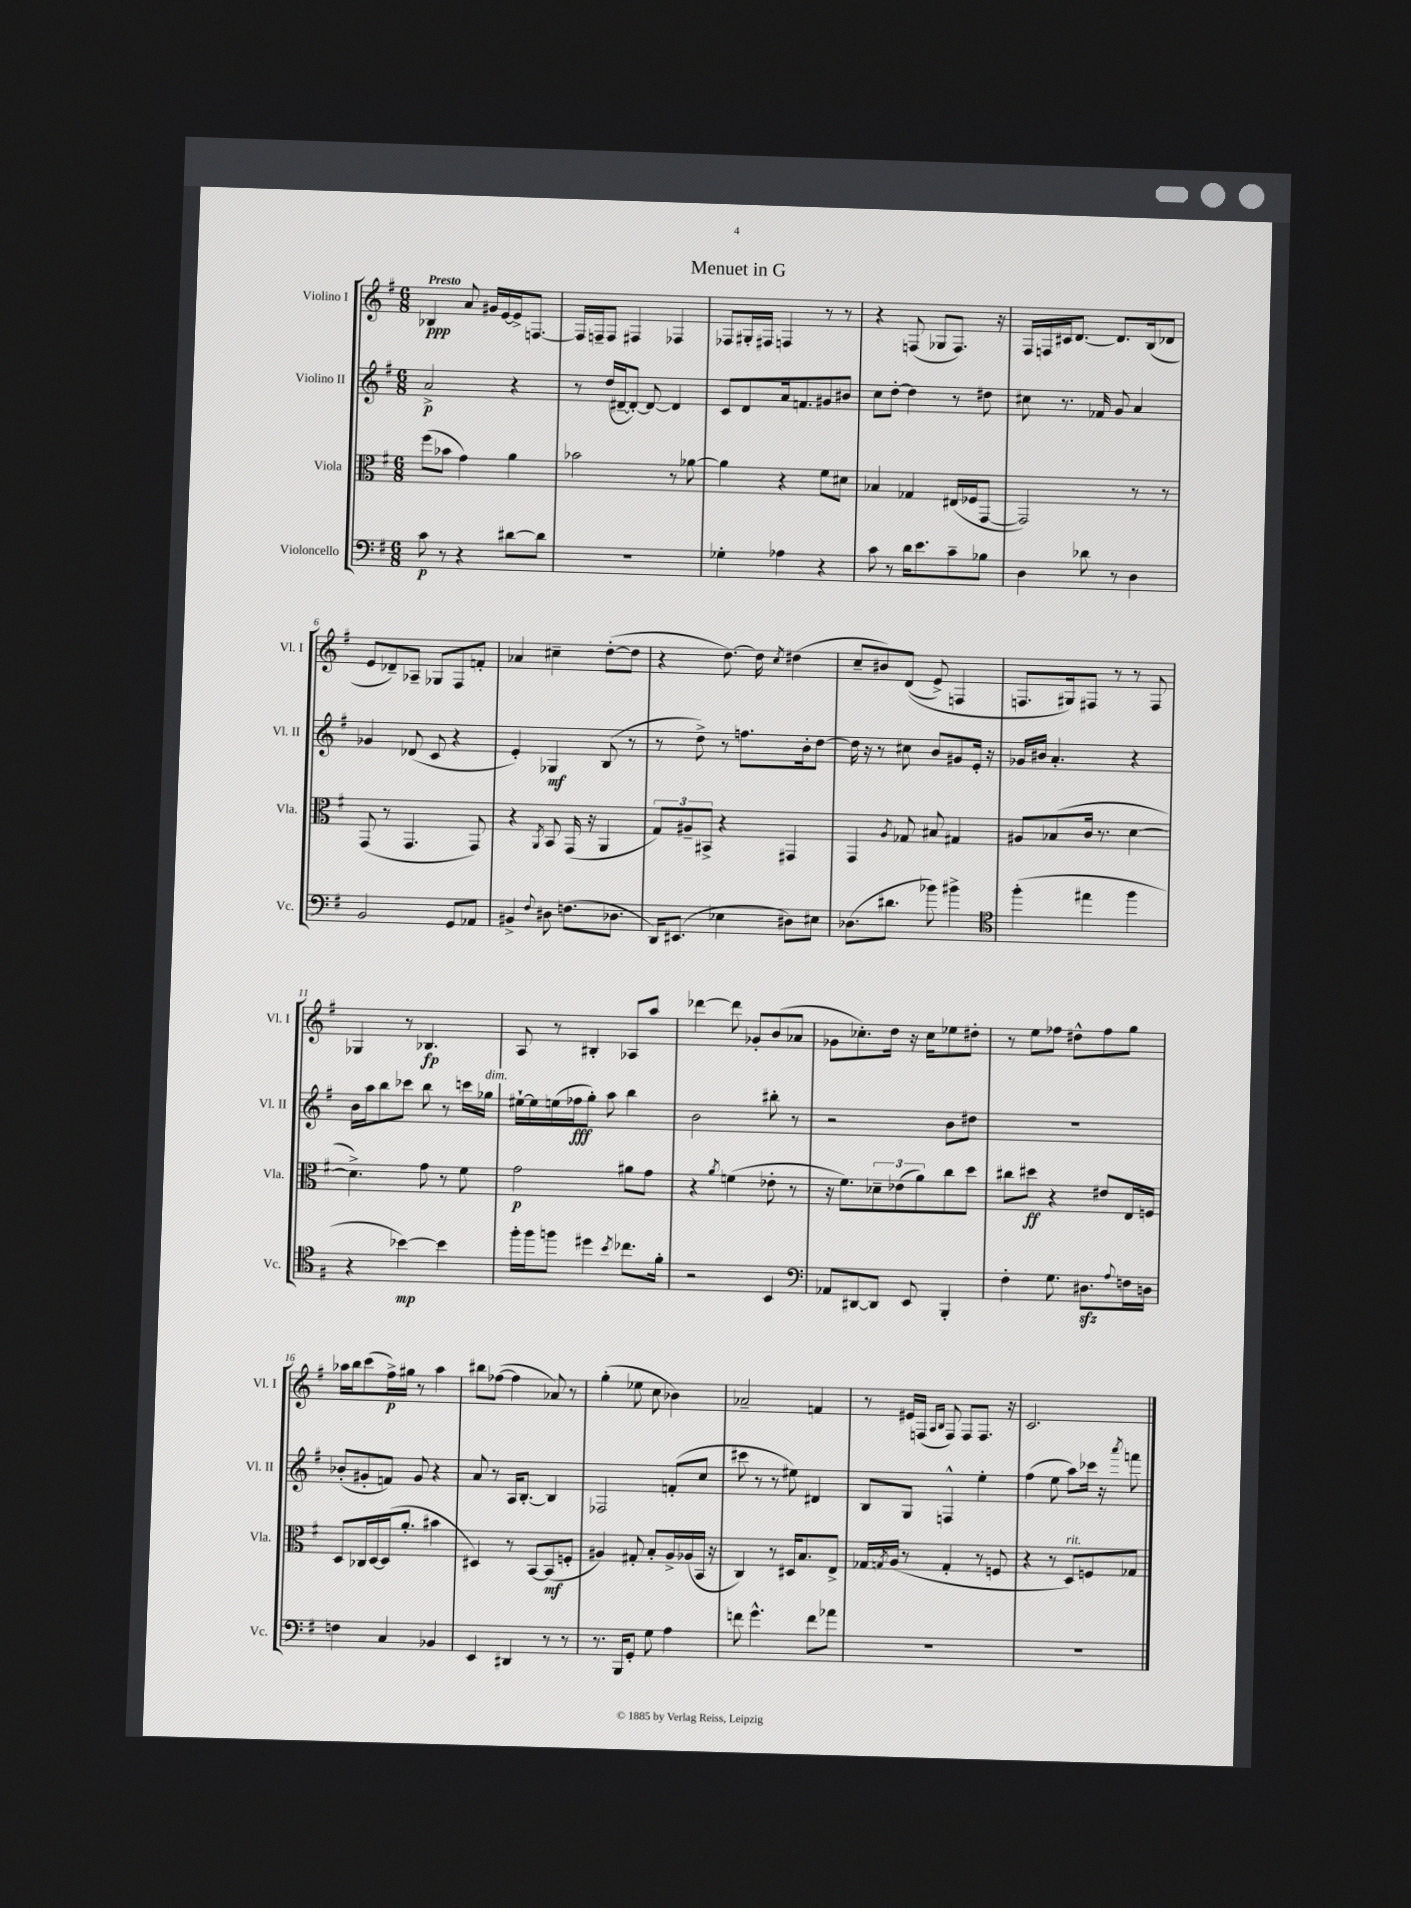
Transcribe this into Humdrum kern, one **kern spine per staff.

**kern	**kern	**kern	**kern
*staff4	*staff3	*staff2	*staff1
*clefF4	*clefC3	*clefG2	*clefG2
*k[f#]	*k[f#]	*k[f#]	*k[f#]
*M6/8	*M6/8	*M6/8	*M6/8
8c\	(8ff#\L	2a^/	4B-/
8r	8b-\J	.	.
4r	4g\)	.	8a/
.	.	.	16g#/LL
.	.	.	[16e/
[8d#\L	4a\	4r	16e^/]J
.	.	.	[8.F/J
8d#\]J	.	.	.
=	=	=	=
2.r	2b-\	8r	16F/]LL
.	.	.	16F~/J
.	.	(16dd/LL	8F/J
.	.	[16d#~/J	.
.	.	8d#'/_J)	4F#/
.	.	8d#/_	.
.	8r	4d#/]	4F-/
.	[8a-\	.	.
=	=	=	=
4G-'\	4a-\]	8c/L	8F-/L
.	.	8d/	16G#'/L
.	.	.	16F#/JJ
4A-\	4r	16a/k	4F/
.	.	8.f/	.
4r	8f#\L	8g#/	8r
.	8d#\J	8b#/J	8r
=	=	=	=
8c\	4B-/	8cc\L	4r
8r	.	[8dd'\J	.
16d\LK	4G-/	4dd\]	(8F/
8.e\	.	.	.
.	.	.	8G-/L
8c~\	(16E#/LL	8r	8.F/J)
.	16F-/J	.	.
8B-\J	[8GG/J	8dd#\	.
.	.	.	16r
=	=	=	=
4D\	2GG/])	8cc#\	16F#/LL
.	.	.	16F/
.	.	8.r	16c#/J
.	.	.	[8.d/J
8d-\	.	.	.
.	.	16f-/	.
8r	.	8g/	8.d/]L
4D\	8r	4a/	.
.	.	.	(16B/k
.	8r	.	8d-/J
=	=	=	=
2BB/	(8GG/	4g-/	8e/L
.	8r	.	8d-~/)
.	4.GG/	(8d-/	8A-~/J
.	.	8c/	8G-/L
8GG/L	.	4r	8F#/
8AA-/J	8GG/)	.	8f'/J
=	=	=	=
4BB#^/	4r	4e'/)	4a-/
8qqF#/	8qAA/	.	.
8D#\	8BB/	4G-/	4cc#~\
(8.F\L	(16GG/	.	.
.	16r	.	.
.	4AA/	(8B/	([8dd'\L
8.D-\J	.	.	.
.	.	8r	8dd\]J
=	=	=	=
16DD/LK)	12G/L)	8r	4r
(8.EE#/J	.	.	.
.	12A#~/	.	.
.	.	8dd^\)	.
.	12BB#^/J	.	.
4E-\	4r	8r	[8.dd\)
.	.	8.ff\L	.
.	.	.	16dd\]
.	.	.	8qcc/
8D#\L)	4GG#/	.	(4dd#\
.	.	16b'\k	.
8E#\J	.	[8dd\J	.
=	=	=	=
(8.D-\L	4GG/	16dd\]	8cc~/L
.	.	16r	.
.	.	8r	8b#/)
8.d#\J	.	.	.
.	8qA/	.	.
.	8G-/	8cc#\	&((8d/J
8b-\)	8B#/	8b/L	8e^/)
4b#^\	4G#/	8g#/	4F/
.	.	16e'/Jk	.
.	.	16r	.
=	=	=	=
*clefC4	*	*	*
(4ff#'\	8A#/L	16g-/LL	8.F/L
.	.	16b#/JJ	.
.	(8B-/	4.a'/	.
.	.	.	16G#/k&)
4ee#\	16c/Jk	.	8F#/J
.	8.r	.	.
.	.	.	8r
4ff#\	[4d\	4r	8r
.	.	.	8F#/
=	=	=	=
4r	4.d^\])	16b\LL	4G-/
.	.	16aa\J	.
.	.	8bb\	.
[4b-\)	.	8ccc-\J	8r
.	8g\	8bb\	4.B-/
4b-\]	8r	8r	.
.	8f#\	16ccc\LL	.
.	.	16gg-\JJ	.
=	=	=	=
16ff#'\LL	2g\	[16ee#`\LL	8A/
16ff#\J	.	16ee#\]	.
8ff\J	.	(16ee\	8r
.	.	16ff-\J	.
4dd#\	.	8gg'\J)	4B#'/
.	.	8aa\	.
8qb/	.	.	.
8.cc-\L	8a#\L	4bb\	8A-/L
.	8g\J	.	8aa/J
16f#'\Jk	.	.	.
=	=	=	=
2r	4r	2b\	[4ddd-\
.	8qa/	.	.
.	(4f\	.	8ddd-\]
.	.	.	8g-'/L
4BB/	8e-'\	8bb#'\	(8b/
.	8r	8r	8a-/J
=	=	=	=
*clefF4	*	*	*
8AA-/L	16r	2r	8g-\L
.	8.f#\L)	.	.
[8DD#/	.	.	8.cc-'\)
8DD#/]J	12d-~\	.	.
.	.	.	16dd\Jk
.	(12e-\	.	.
8EE/	.	.	16r
.	12a\)	.	.
.	.	.	16cc-\LK
4BBB'/	8cc\	8b\L	8ee-\
.	8dd\J	8dd#\J	8dd#'\J
=	=	=	=
4F#'\	8cc#\L	2.r	8r
.	8dd#\J	.	8ee\L
8.G\	4r	.	8ff-\J
.	.	.	8dd#^^\L
8.D#\L	.	.	.
.	8e#/L	.	8ff-\
8qqA/	.	.	.
16F\L	16E/L	.	8gg\J
16D\JJ	16F/JJ	.	.
=	=	=	=
4F\	8D/L	(8b-'/L	16aa-\LL
.	.	.	16bb\J
.	16C-/L	8g#'/	(8ccc\
.	[16D/	.	.
4C/	(16D/]J	8f/J)	16ff#^\L)
.	8.a'/J	.	16gg#\JJ
.	.	8g#/	8r
4BB-/	4b#\	4r	4aa-\
=	=	=	=
4EE/	4D#/)	8a/	8bb#\L
.	.	8r	([8ff-\J
4DD#/	8r	16A/LK	4ff-\]
.	.	[8.B'/J	.
.	[8BB/L	.	.
8r	(8BB/]	4B/]	8a-/)
8r	8F'/J	.	8r
=	=	=	=
8.r	4A#/)	2F-/	(4gg'\
16BBB/LK	.	.	.
8GG'/J	8G#'/	.	8ee-\
8G\	8B'/L	.	8cc\
4A\	16A#^/L	(8f'/L	4b-\)
.	(16A-/	.	.
.	16BB/JJ	8cc/J	.
.	16r	.	.
=	=	=	=
8f\	4C/)	8ccc#\	2a-~/
4.g^^\	.	8r	.
.	8r	8r	.
.	16D#/LK	8ee#\)	.
.	8.B/	.	.
8f\L	.	4d#/	4f/
8a-\J	8E^/J	.	.
=	=	=	=
2.r	16G-/LL	8B/L	8r
.	8qG/	.	.
.	(16A/JJ	.	.
.	8r	8G/J	16e#/LL
.	.	.	(16F/JJ
.	.	.	16qqA/LL
.	.	.	16qqB/JJ
.	4G'/	4F^^/	8F/)
.	.	.	8F/L
.	8r	4ee'\	8.F/J
.	8F/	.	.
.	.	.	16r
=	=	=	=
2.r	4r	(4ff#\	2.c/
.	8r	8ee\	.
.	8D/L)	8aa\L)	.
.	8F/	16ccc-\Jk	.
.	.	16r	.
.	.	8qaaa/	.
.	8G-/J	8fff\	.
==	==	==	==
*-	*-	*-	*-
